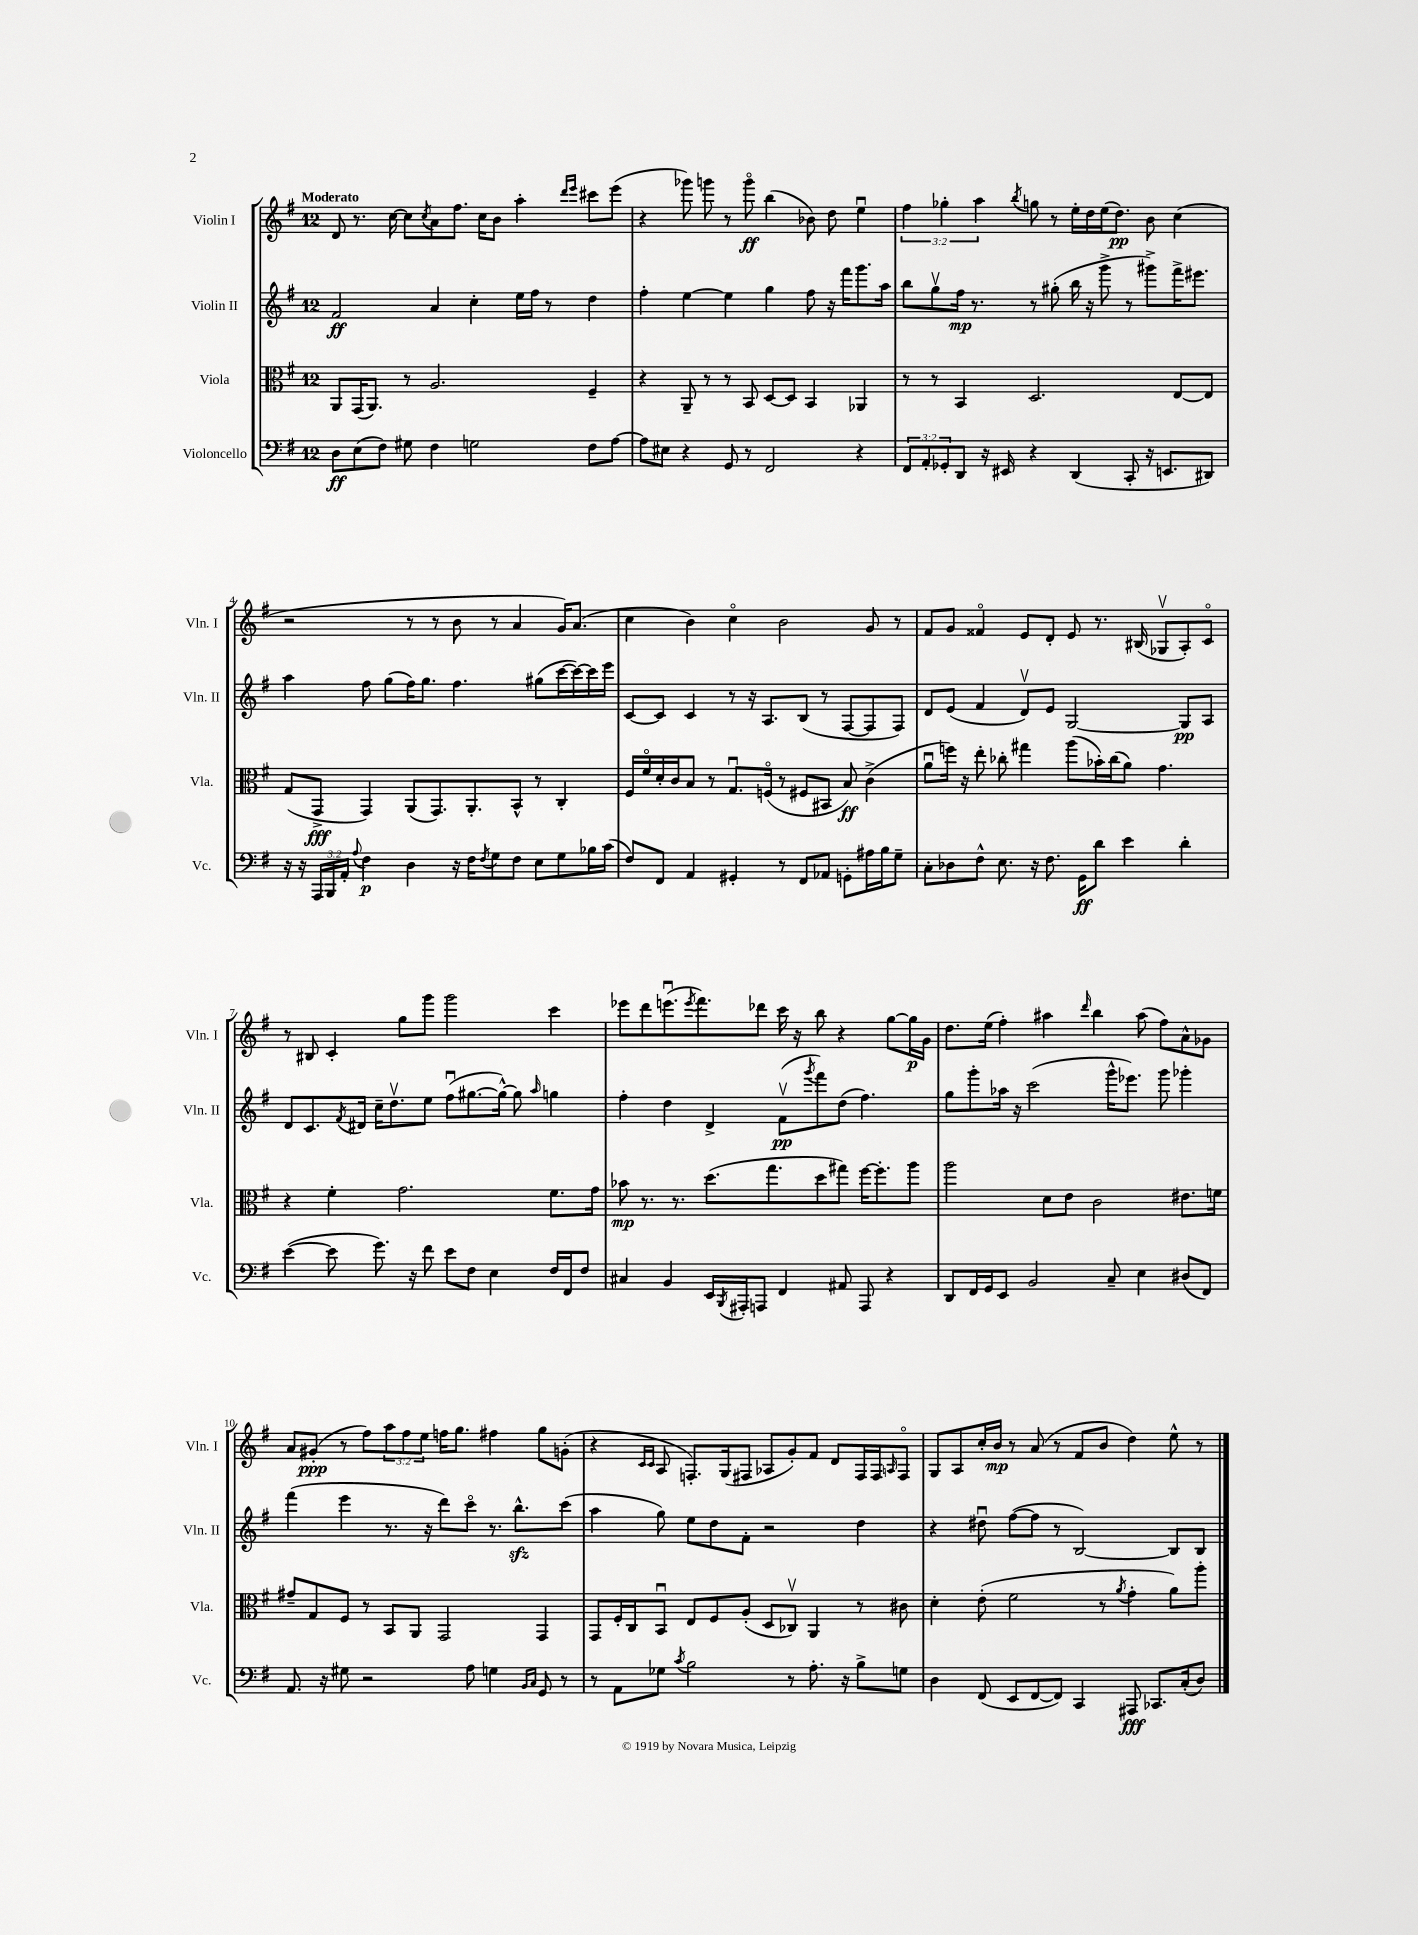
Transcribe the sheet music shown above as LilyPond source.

<<
\new StaffGroup <<
\new Staff = "s0" \with { instrumentName = "Violin I" shortInstrumentName = "Vln. I" } {
    \clef treble \key g \major \once \override Staff.TimeSignature.style = #'single-digit \time 12/8 \override Staff.TupletNumber.text = #tuplet-number::calc-fraction-text \tempo "Moderato"
    d'8 r8. c''16~ c''8 \acciaccatura { c''8 } a'8 fis''8. c''16 b'8 a''4-. \grace { d'''16 e'''16 } cis'''8 e'''8( |
    r4 ges'''8) g'''8 r8 g'''8\flageolet\ff b''4( bes'8) d''8 e''4\downbow |
    \tuplet 3/2 { fis''4 ges''4-. a''4 } \acciaccatura { b''8 } g''8 r8 e''16-. d''16 e''16( d''8.\pp) b'8 c''4( |
    r2 r8 r8 b'8 r8 a'4 g'16) a'8.( |
    c''4 b'4) c''4\flageolet b'2 g'8 r8 |
    fis'8 g'8 fisis'4\flageolet e'8 d'8-. e'8 r8. bis16( ges8\upbow a8-.) c'8\flageolet |
    r8 bis8 c'4-. g''8 g'''8 g'''2 c'''4 |
    ees'''8 d'''8 e'''8.\downbow( \acciaccatura { e'''8 } fis'''8.) des'''8 c'''16 r16 b''8 r4 g''8~ g''16\p g'16 |
    d''8. e''16( fis''4-.) ais''4 \grace { d'''16 } b''4 ais''8( fis''8) a'8-^ ges'8 |
    a'8 gis'8-.\ppp( r8 fis''8) \tuplet 3/2 { a''8 fis''8 e''8 } f''16 g''8. fis''4 g''8 g'8-.( |
    r4 \grace { c'16 c'16 } a8 f8.-.) g16( fis8 aes8 g'8-.) fis'8 d'8 fis16 fis16 \grace { a16 } fis8\flageolet |
    g8 a8 c''16-. b'16\mp r8 a'8( r8 fis'8 b'8 d''4) e''8-^ r8 \bar "|." |
}
\new Staff = "s1" \with { instrumentName = "Violin II" shortInstrumentName = "Vln. II" } {
    \clef treble \key g \major \once \override Staff.TimeSignature.style = #'single-digit \time 12/8
    fis'2\ff a'4 c''4-. e''16 fis''16 r8 d''4 |
    fis''4-. e''4~ e''4 g''4 fis''8 r16 fis'''16 g'''8. a''16 |
    b''8 g''8\upbow fis''16\mp r8. r8 gis''8-.( b''16 r16 g'''8-> r8 gis'''8->) fis'''16-> eis'''8. |
    a''4 fis''8 g''8( fis''16) g''8. fis''4. gis''8( c'''16~ c'''16~) c'''16 e'''16 |
    c'8~ c'8 c'4 r8 r16 a8. b8( r8 fis8~ fis8 fis8) |
    d'8 e'8( fis'4 d'8\upbow) e'8 g2~ g8\pp a8 |
    d'8 c'8. \acciaccatura { fis'8 } dis'16 c''16-- d''8.\upbow e''8 fis''8\downbow( gis''8.~ gis''16~-^) gis''8 \grace { a''16 } g''4 |
    fis''4-. d''4 d'4-> fis'8\upbow\pp( \acciaccatura { g'''8 } fis'''8) d''8( fis''4.) |
    g''8 g'''8-. aes''16 r16 c'''2( g'''16-^ ees'''8.) g'''8 ges'''4-. |
    fis'''4( e'''4 r8. r16 d'''8) c'''8\flageolet r8. b''8.-^\sfz c'''8( |
    a''4 g''8) e''8 d''8 fis'8-. r2 d''4 |
    r4 dis''8\downbow fis''8~( fis''8 r8 b2~) b8 b8 \bar "|." |
}
\new Staff = "s2" \with { instrumentName = "Viola" shortInstrumentName = "Vla." } {
    \clef alto \key g \major \once \override Staff.TimeSignature.style = #'single-digit \time 12/8
    a,8 g,16( a,8.) r8 a2. fis4-- |
    r4 a,8-- r8 r8 b,8 d8~ d8 b,4 aes,4 |
    r8 r8 b,4 d2. e8~ e8 |
    g8( g,8->\fff g,4) a,8( g,8.) a,8.-. b,8-^ r8 c4-. |
    fis16 fis'16\flageolet d'16-. c'16 b8 r8 g8.\downbow f16\flageolet( r8 fis8 bis,8 b8\ff) c'4->( |
    a'8\downbow f''16) r16 e''8-. ces''8-. gis''4 a''8( bes'16-.) ces''16( a'8) g'4. |
    r4 fis'4-. g'2. fis'8. g'16 |
    bes'8\mp r8. r8. d''8.( g''8. d''8 gis''8) fis''16~ fis''8.-. a''8 |
    a''2 d'8 e'8 c'2 eis'8. f'16 |
    gis'8-- g8 fis8 r8 b,8 a,8 g,2 g,4 |
    g,8 fis16-. c16 b,8\downbow e8 fis8 a8-.( d8 ces8\upbow) a,4 r8 cis'8 |
    d'4-. e'8-.( fis'2 r8 \acciaccatura { a'8 } g'4-. a'8) a''8-. \bar "|." |
}
\new Staff = "s3" \with { instrumentName = "Violoncello" shortInstrumentName = "Vc." } {
    \clef bass \key g \major \once \override Staff.TimeSignature.style = #'single-digit \time 12/8 \override Staff.TupletNumber.text = #tuplet-number::calc-fraction-text
    d8\ff e8( fis8) gis8 fis4 g2 fis8 a8~ |
    a8 eis8 r4 g,8 r8 fis,2 r4 |
    \tuplet 3/2 { fis,8 a,8-. ges,8-. } d,8 r16 eis,16 r4 d,4( c,8-. r16 e,8. dis,8) |
    r16 r16 \tuplet 3/2 { a,,16 b,,16 a,16-. } \appoggiatura { a8 } fis4\p d4 r16 fis16 \acciaccatura { fis8 } g8 fis8 e8 g8 bes16 c'16( |
    fis8) fis,8 a,4 gis,4-. r8 fis,8 aes,8 g,8-. ais16 b16 g8-- |
    c8-. des8 fis8-^ e8. r16 fis8. g,16\ff d'8 e'4 d'4-. |
    e'4~( e'8 g'8.) r16 fis'8 e'8 fis8 e4 fis16 fis,16 fis8 |
    cis4 b,4 e,16 \acciaccatura { b,,8 } ais,,16-. a,,8 fis,4 ais,8 a,,8 r4 |
    d,8 fis,16 g,16 e,8 b,2 c8-- e4 dis8( fis,8) |
    a,8. r16 gis8 r2 a8 g4 \grace { b,16 c16 } g,8 r8 |
    r8 a,8 ges8 \acciaccatura { c'8 } b2 r8 a8.-. r16 b8-> g8 |
    d4 fis,8( e,8 fis,8~ fis,8) c,4 ais,,8\fff ces,8. c16-.( d8) \bar "|." |
}
>>
>>
